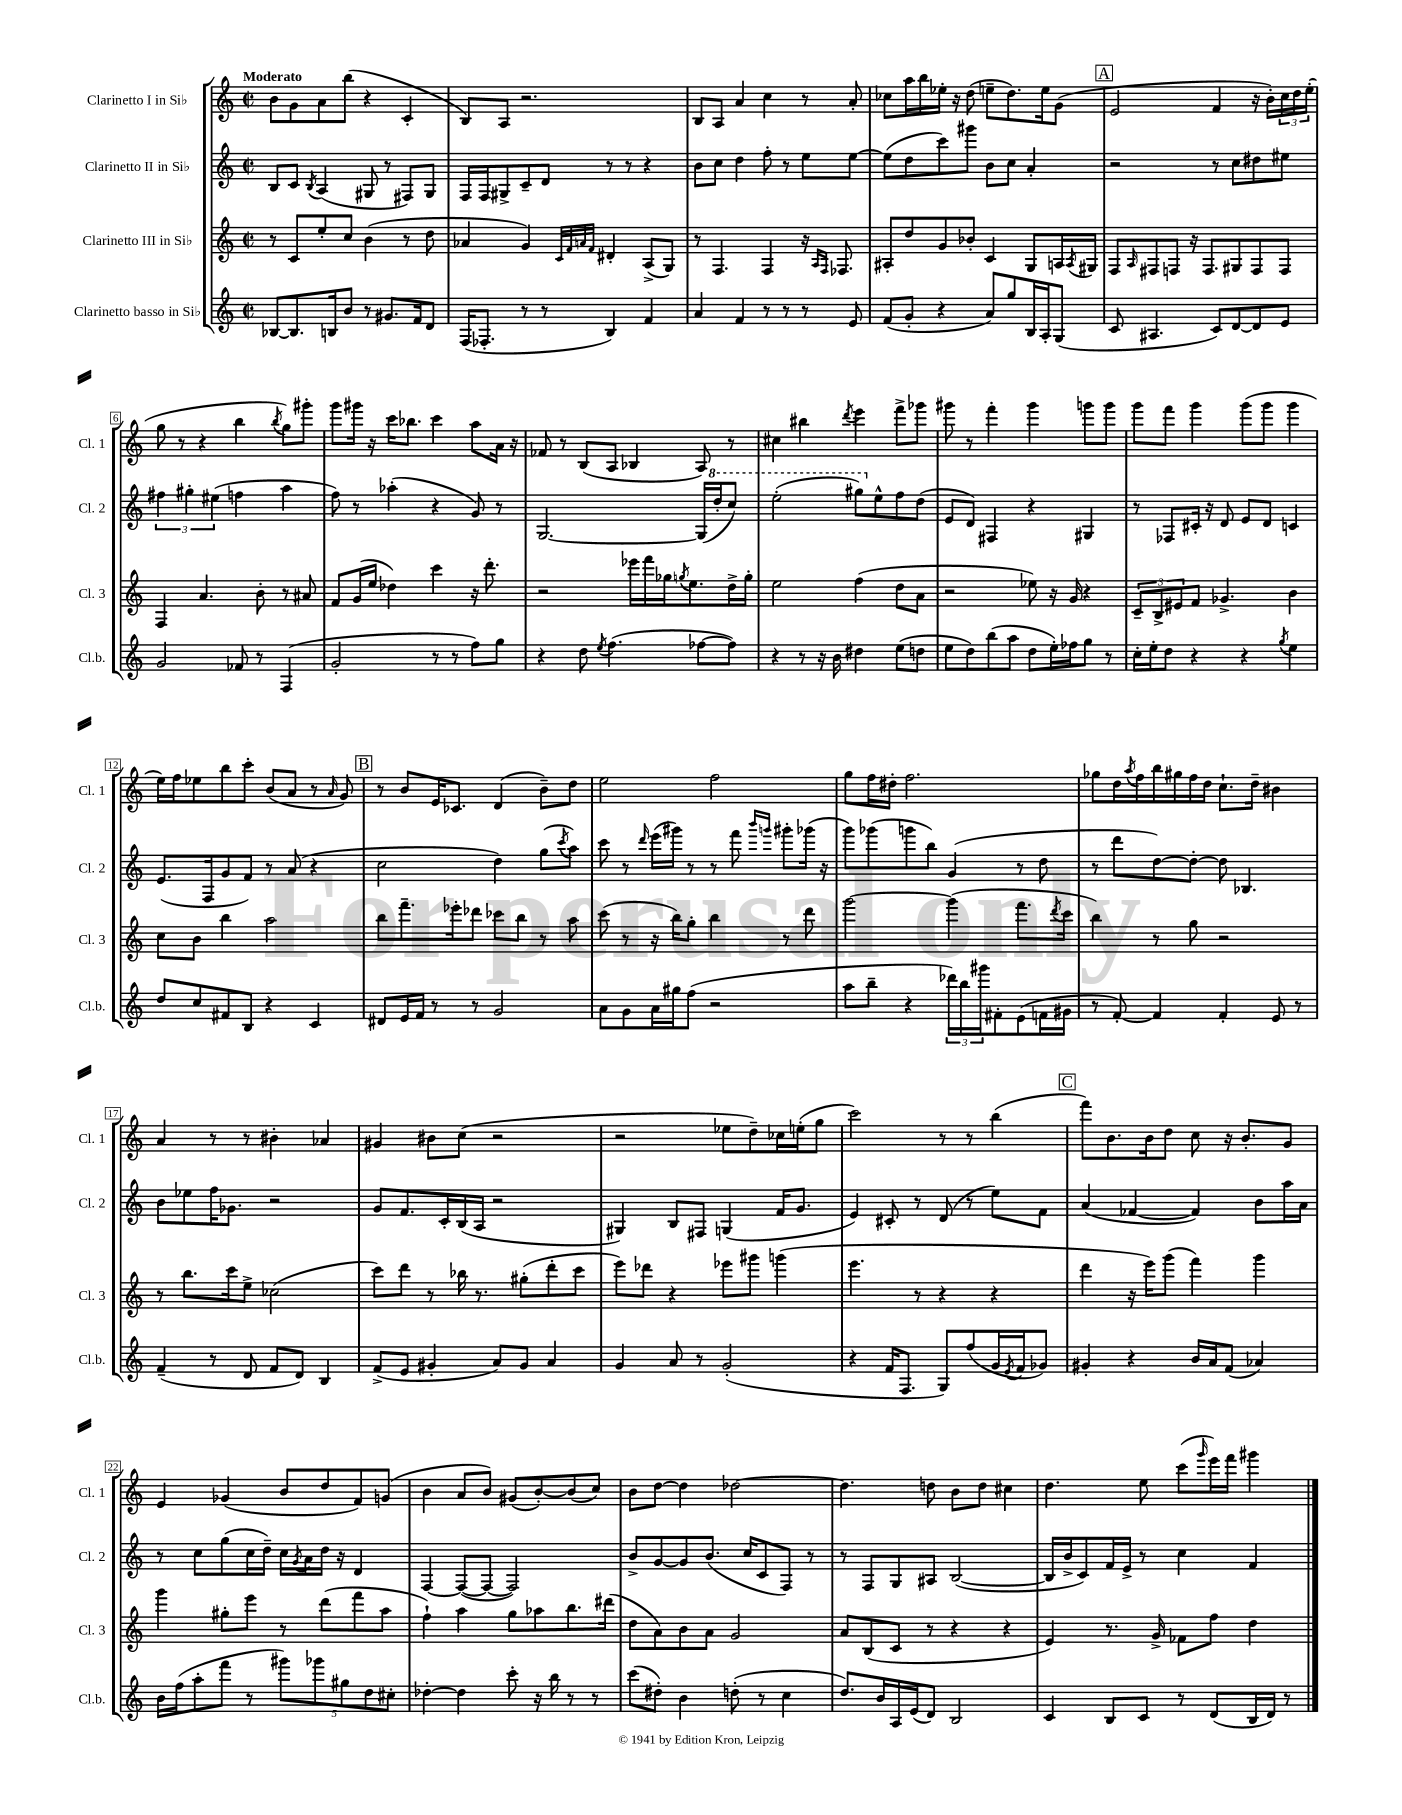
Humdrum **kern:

**kern	**kern	**kern	**kern
*staff4	*staff3	*staff2	*staff1
*clefG2	*clefG2	*clefG2	*clefG2
*k[]	*k[]	*k[]	*k[]
*M2/2	*M2/2	*M2/2	*M2/2
*met(c|)	*met(c|)	*met(c|)	*met(c|)
[8B-	8r	8B	8b
8.B-]	8c	8c	8g
.	.	8qB	.
.	8ee'	(4A	8a
16B	.	.	.
8b	8cc	.	(8bb
8r	(4b	8G#	4r
8.g#	.	8r	.
.	8r	8F#)	4c'
16f	.	.	.
8d	8dd	8G#	.
=	=	=	=
(16F	4a-	16F	8B)
8.F-'	.	16F	.
.	.	8G#^	8A
8r	4g)	8c~	2.r
8r	.	8d	.
.	32qqc	.	.
.	32qqf	.	.
.	32qqa	.	.
.	32qqf	.	.
4B)	4d#'	8r	.
.	.	8r	.
4f	(8A^	4r	.
.	8G)	.	.
=	=	=	=
4a	8r	8b	8B
.	4.F	8cc	8A
4f	.	4dd	4a
8r	4F	8ff'	4cc
8r	.	8r	.
8r	16r	8ee	8r
.	16qqA	.	.
.	16qqF	.	.
.	8.F-	.	.
8e	.	[8ee	8a'
=	=	=	=
(8f	8A#'	(8ee]	8cc-
8g'	8dd	8dd	16aa
.	.	.	16bb
4r	8g	8ccc)	16ee-'
.	.	.	16r
.	8b-'	8ggg#	(8dd
8a)	4c	8b	8ee~
8gg	.	8cc	8.dd)
16B	8G	4a'	.
16A'	.	.	16ee
(8G	16A	.	(8g
.	8qA	.	.
.	16G#	.	.
=	=	=	=
8c	8F	2r	2e
.	16qqA	.	.
4.A#	8F#	.	.
.	8F	.	.
.	16r	.	.
.	8.F	.	.
8c)	.	8r	4f
[8d	8G#	8cc	.
8d]	8F	8dd#	16r
.	.	.	16b')
8e	8F	8ee#	24cc
.	.	.	24dd
.	.	.	(24ee'
=	=	=	=
2g	4F	6ff#	8gg
.	.	.	8r
.	.	6gg#'	.
.	4.a	.	4r
.	.	(6ee#	.
8f-	.	4ff	4bb
8r	8b'	.	.
.	.	.	8qbb
(4F	8r	4aa	8gg)
.	8a#	.	8ggg#'
=	=	=	=
2g'	8f	8ff)	8ggg
.	(16g	8r	16ggg#
.	16ee	.	16r
.	4dd-)	(4aa-'	16ccc
.	.	.	8.bb-
8r	4ccc	4r	4ccc
8r	.	.	.
8ff)	16r	8g)	8aa
.	8.ddd'	.	.
8gg	.	8r	16a
.	.	.	16r
=	=	=	=
4r	2r	[2.G	8f-
.	.	.	8r
8dd	.	.	(8B
8qee	.	.	.
(4.ff	.	.	8A
.	16eee-	.	4B-
.	16fff	.	.
.	16gg-	.	.
.	8qgg	.	.
.	8.ee	.	.
[8ff-	.	(16G]	8A)
.	.	16ddd'	.
8ff-])	16dd^	8ccc)	8r
.	16gg'	.	.
=	=	=	=
4r	2ee	(2eee'	4cc#
8r	.	.	4bb#
16r	.	.	.
16b	.	.	.
.	.	.	8qddd
4dd#	(4ff	8ggg#)	4eee
.	.	8ee^^	.
(8ee	8dd	8ff	8fff^
8dd	8a	(8dd	8ggg-
=	=	=	=
8ee	2r	8e	8ggg#
8dd)	.	8d)	8r
(8bb	.	4F#	4fff'
8aa	.	.	.
8dd	8ee-)	4r	4ggg#
16ee')	16r	.	.
16ff-	16g	.	.
8gg	4r	4G#	8ggg
8r	.	.	8ggg
=	=	=	=
16cc'	12c~	8r	8ggg
16ee'	.	.	.
.	12B^	.	.
8dd	.	8F-	8fff
.	12e#	.	.
4r	8f	16c#'	4ggg
.	.	16r	.
.	4.g-^	8d	.
4r	.	8e	(8ggg
.	.	8d	8ggg
8qgg	.	.	.
4ee	4b	4c	4ggg
=	=	=	=
8dd	8cc	(8.e	16ee)
.	.	.	16ff
8cc	8b	.	8ee-
.	.	16F	.
8f#	4bb	8g	8bb
8B	.	8f)	8ccc'
4r	2aa	8r	(8b
.	.	(8a	8a
4c	.	4r	8r
.	.	.	16qqa
.	.	.	8g)
=	=	=	=
8d#	8bb	2cc	8r
16e	8.fff~	.	8b
16f	.	.	.
8r	.	.	16e
.	16eee-'	.	8.c-
8r	8ddd-	.	.
2g	8ccc-	4dd)	(4d
.	8bb	.	.
.	8r	(8gg	8b~)
.	.	8qccc	.
.	8aa	8aa)	8dd
=	=	=	=
8a	(8ccc	8ccc	2ee
8g	8r	8r	.
.	.	16qqddd	.
16a	16r	(16eee	.
16gg#	16bb)	16ggg#)	.
(8ff	8gg'	8r	.
2r	4bb	8r	2ff
.	.	8fff	.
.	.	16qqbbb	.
.	.	16qqggg	.
.	8r	8ggg#'	.
.	8ddd	(16ggg-	.
.	.	16r	.
=	=	=	=
8aa	[2ggg	8ggg)	8gg
8bb~	.	(8ggg-	16ff
.	.	.	16dd#'
4r	.	8ggg	2.ff
.	.	8bb)	.
24ddd-)	(4ggg]	(4g	.
24bb	.	.	.
24ggg#	.	.	.
8f#'	.	.	.
(8e	8.fff	8r	.
16f	.	8dd	.
.	8qddd	.	.
16g#	16ccc	.	.
=	=	=	=
8r	4bb)	8r	8gg-
[8f')	.	8ddd	16dd
.	.	.	8qaa
.	.	.	16ff
4f]	8r	[8dd)	16bb
.	.	.	16gg#
.	8gg	8dd'_	16ff
.	.	.	16dd
4f'	2r	8dd]	8.cc`
.	.	4.B-	.
.	.	.	16dd~
8e	.	.	4b#
8r	.	.	.
=	=	=	=
(4f~	8r	8b	4a
.	8.bb	8ee-	.
8r	.	16ff	8r
.	16ccc	8.g-	.
8d	8ee^	.	8r
8f	(2cc-	2r	4b#'
8d)	.	.	.
4B	.	.	4a-
=	=	=	=
(8f^	8ccc)	8g	4g#
8e	8ddd	8.f	.
4g#'	8r	.	8b#
.	.	16c'	.
.	16bb-	(16B	(8cc
.	8.r	16A	.
8a)	.	2r	2r
8g#	(8gg#'	.	.
4a	8ddd'	.	.
.	8ccc	.	.
=	=	=	=
4g	8eee)	4G#)	2r
.	8ddd-	.	.
8a	4r	8B	.
8r	.	8F#	.
(2g'	8eee-	(4G	8ee-
.	8ggg#	.	8dd~)
.	(4ggg	16f	16cc-
.	.	8.g	(16ee'
.	.	.	8gg
=	=	=	=
4r	4.eee	4e)	2ccc)
16f	.	8c#'	.
8.F	.	.	.
.	8r	8r	.
8G)	4r	(8d	8r
(8ff	.	8r	8r
16g	4r	8ee)	(4bb
8qe	.	.	.
16f	.	.	.
8g-)	.	8f	.
=	=	=	=
4g#'	4ddd	(4a	8fff)
.	.	.	8.b
4r	16r	[4f-	.
.	16eee)	.	16b
.	(8ggg	.	8dd
16b	4fff)	4f-])	8cc
16a	.	.	.
(8f	.	.	16r
.	.	.	8.b'
4a-)	4ggg	8b	.
.	.	16aa	8g
.	.	16a	.
=	=	=	=
16b	4ggg	8r	4e
(16ff	.	.	.
8aa'	.	8cc	.
8fff	8gg#'	(8gg	(4g-
8r	8eee	16cc	.
.	.	16dd~)	.
10ggg#)	8r	16cc	8b
.	.	8qg	.
.	.	16a	.
10ggg-	.	.	.
.	(8ddd	16dd	8dd
.	.	16r	.
10gg#	.	.	.
.	8fff	4d	8f)
10dd	.	.	.
.	8aa	.	(8g
10cc#'	.	.	.
=	=	=	=
[4dd-'	4ff`)	[4F	4b
4dd-]	4aa	(8F_	8a
.	.	8F_	8b)
8ccc'	8gg	2F])	(8g#
16r	8aa-	.	[8b')
16bb	.	.	.
8r	8.bb	.	(8b]
8r	.	.	8cc)
.	(16ddd#	.	.
=	=	=	=
(8ccc	8dd	8b^	8b
8dd#')	8a)	[8g	[8dd
4b	8b	8g]	4dd]
.	8a	(8.b	.
(8dd'	2g	.	[2dd-
.	.	16cc	.
8r	.	8c	.
4cc	.	8F)	.
.	.	8r	.
=	=	=	=
8.dd)	8a	8r	4.dd-]
.	(8B	8F	.
16b	.	.	.
16A	8c	8G	.
(16e	.	.	.
8d)	8r	8A#	8dd
2B	4r	([2B	8b
.	.	.	8dd
.	4r	.	4cc#
=	=	=	=
4c	4e)	16B]	4.dd
.	.	16b^	.
.	.	8c)	.
8B	8.r	16f	.
.	.	16e^	.
8c	.	8r	8ee
.	16g^	.	.
8r	8f-	4cc	(8ccc
.	.	.	16qqggg
(8d	8ff	.	16eee)
.	.	.	16fff
16B	4dd	4f	4ggg#
16d)	.	.	.
8r	.	.	.
==	==	==	==
*-	*-	*-	*-
